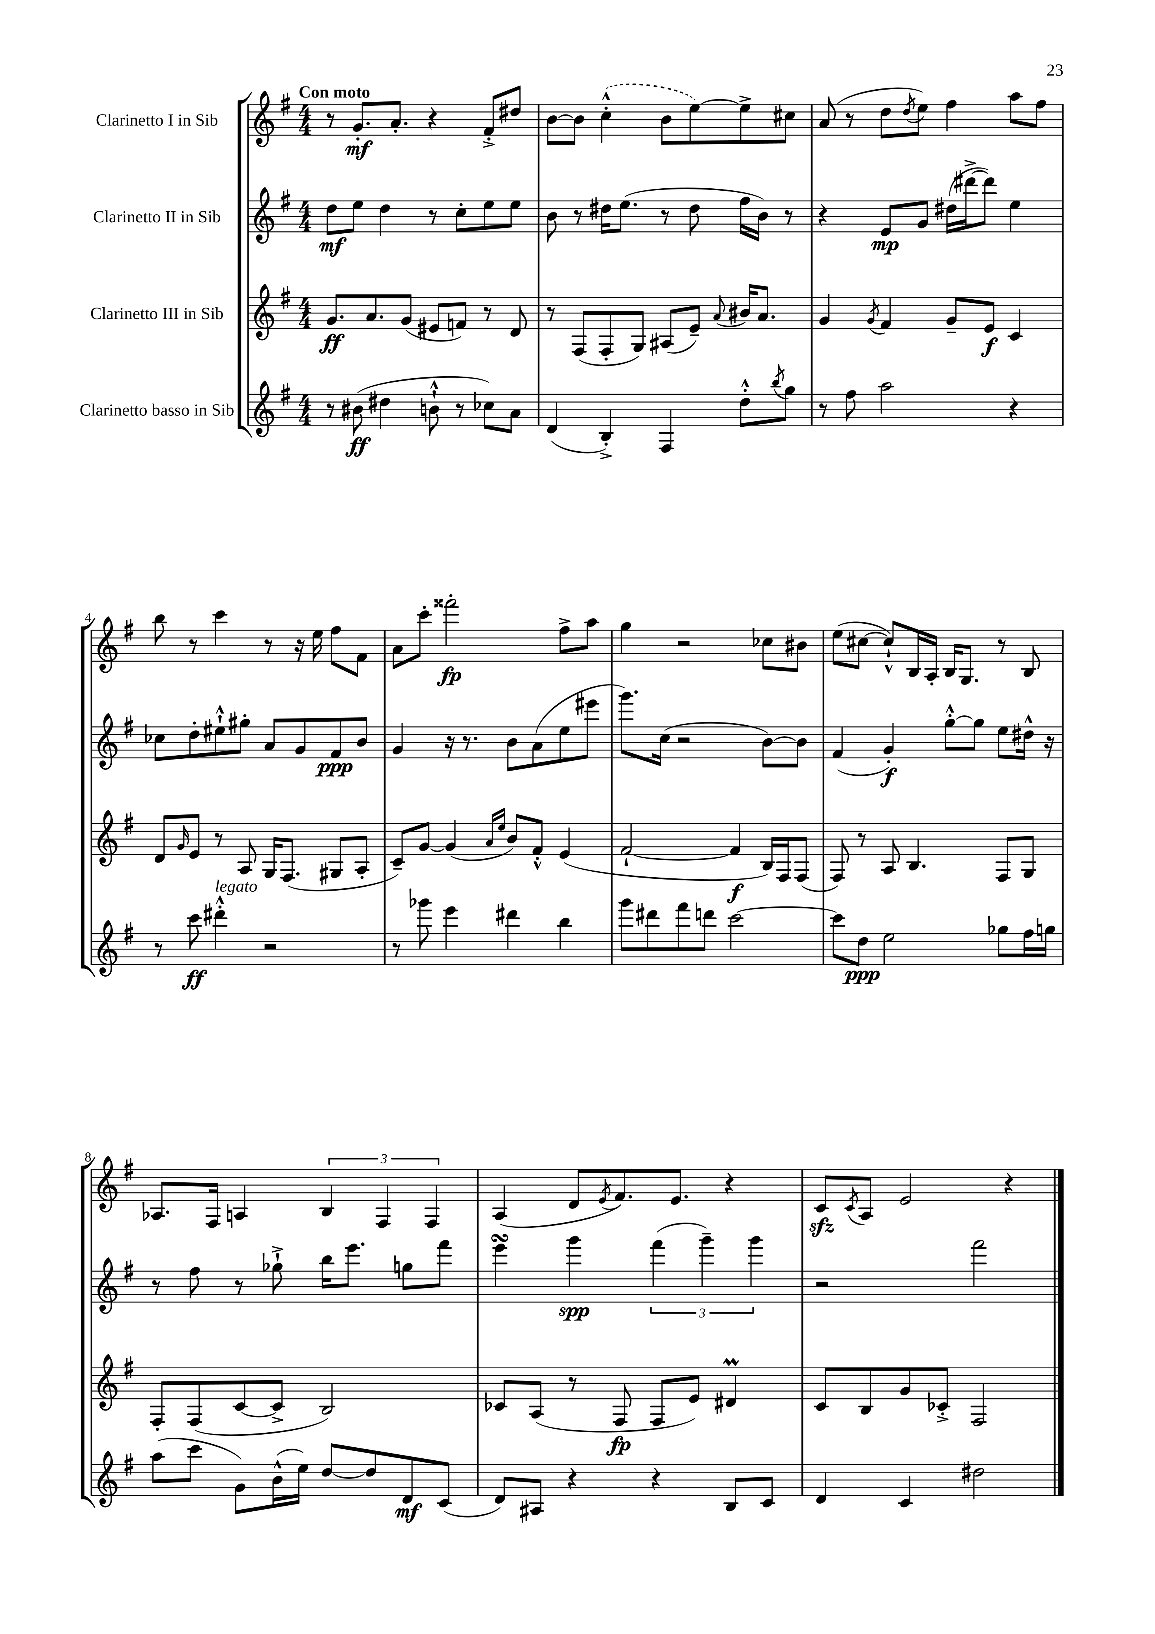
<<
\new StaffGroup <<
\new Staff = "s0" \with { instrumentName = "Clarinetto I in Sib" } {
    \clef treble \key g \major \numericTimeSignature \time 4/4 \tempo "Con moto"
    r8 g'8.-.\mf a'8.-. r4 fis'8-.-> dis''8 |
    b'8~ b'8 \once \slurDashed c''4-.-^( b'8 e''8~) e''8-> cis''8 |
    a'8( r8 d''8 \acciaccatura { d''8 } e''8) fis''4 a''8 fis''8 |
    b''8 r8 c'''4 r8 r16 e''16 fis''8 fis'8 |
    a'8 c'''8-. fisis'''2-.\fp fis''8-> a''8 |
    g''4 r2 ces''8 bis'8 |
    e''8( cis''8~ cis''8-!-^) b16 a16-. b16 g8. r8 b8 |
    aes8. fis16 a4 \tuplet 3/2 { b4 fis4 fis4 } |
    a4( d'8 \acciaccatura { e'8 } fis'8.) e'8. r4 |
    c'8\sfz \acciaccatura { c'8 } a8 e'2 r4 \bar "|." |
}
\new Staff = "s1" \with { instrumentName = "Clarinetto II in Sib" } {
    \clef treble \key g \major \numericTimeSignature \time 4/4
    d''8\mf e''8 d''4 r8 c''8-. e''8 e''8 |
    b'8 r8 dis''16 e''8.( r8 dis''8 fis''16 b'16) r8 |
    r4 e'8\mp g'8 dis''16( dis'''16~-> dis'''8) e''4 |
    ces''8 d''8-. eis''8-!-^ gis''8-. a'8 g'8 fis'8\ppp b'8 |
    g'4 r16 r8. b'8 a'8( e''8 eis'''8 |
    g'''8.) c''16( r2 b'8~) b'8 |
    fis'4( g'4-.\f) g''8~-.-^ g''8 e''8 dis''16-^ r16 |
    r8 fis''8 r8 ges''8-!-> b''16 e'''8. g''8 fis'''8 |
    e'''4\turn g'''4\spp \tuplet 3/2 { fis'''4( g'''4--) g'''4 } |
    r2 fis'''2 \bar "|." |
}
\new Staff = "s2" \with { instrumentName = "Clarinetto III in Sib" } {
    \clef treble \key g \major \numericTimeSignature \time 4/4
    g'8.\ff a'8. g'8( eis'8 f'8) r8 d'8 |
    r8 fis8( fis8-. g8) ais8( e'8--) \appoggiatura { a'8 } bis'16 a'8. |
    g'4 \acciaccatura { g'8 } fis'4 g'8-- e'8\f c'4 |
    d'8 \grace { g'16 } e'8 r8 a8 g16 fis8.( gis8 a8-. |
    c'8--) g'8~ g'4( \grace { a'16 e''16 } b'8) fis'8-.-^ e'4( |
    fis'2~-! fis'4\f b16) fis16 fis8( |
    fis8) r8 a8 b4. fis8 g8 |
    fis8-. fis8( c'8~ c'8-> b2) |
    ces'8 a8( r8 fis8\fp fis8 e'8) dis'4\prall |
    c'8 b8 g'8 ces'8-.-> fis2 \bar "|." |
}
\new Staff = "s3" \with { instrumentName = "Clarinetto basso in Sib" } {
    \clef treble \key g \major \numericTimeSignature \time 4/4
    r8 bis'8\ff( dis''4 b'8-!-^ r8 ces''8) a'8 |
    d'4( b4-.->) fis4 d''8-.-^ \acciaccatura { b''8 } g''8 |
    r8 fis''8 a''2 r4 |
    r8 c'''8\ff dis'''4-.-^^\markup { \italic "legato" } r2 |
    r8 ges'''8 e'''4 dis'''4 b''4 |
    g'''8 dis'''8 fis'''8 d'''8 c'''2~ |
    c'''8 d''8\ppp e''2 ges''8 fis''16 g''16 |
    a''8( c'''8 g'8) b'16-^( e''16) d''8~ d''8 d'8\mf c'8( |
    d'8) ais8 r4 r4 b8 c'8 |
    d'4 c'4 dis''2 \bar "|." |
}
>>
>>
